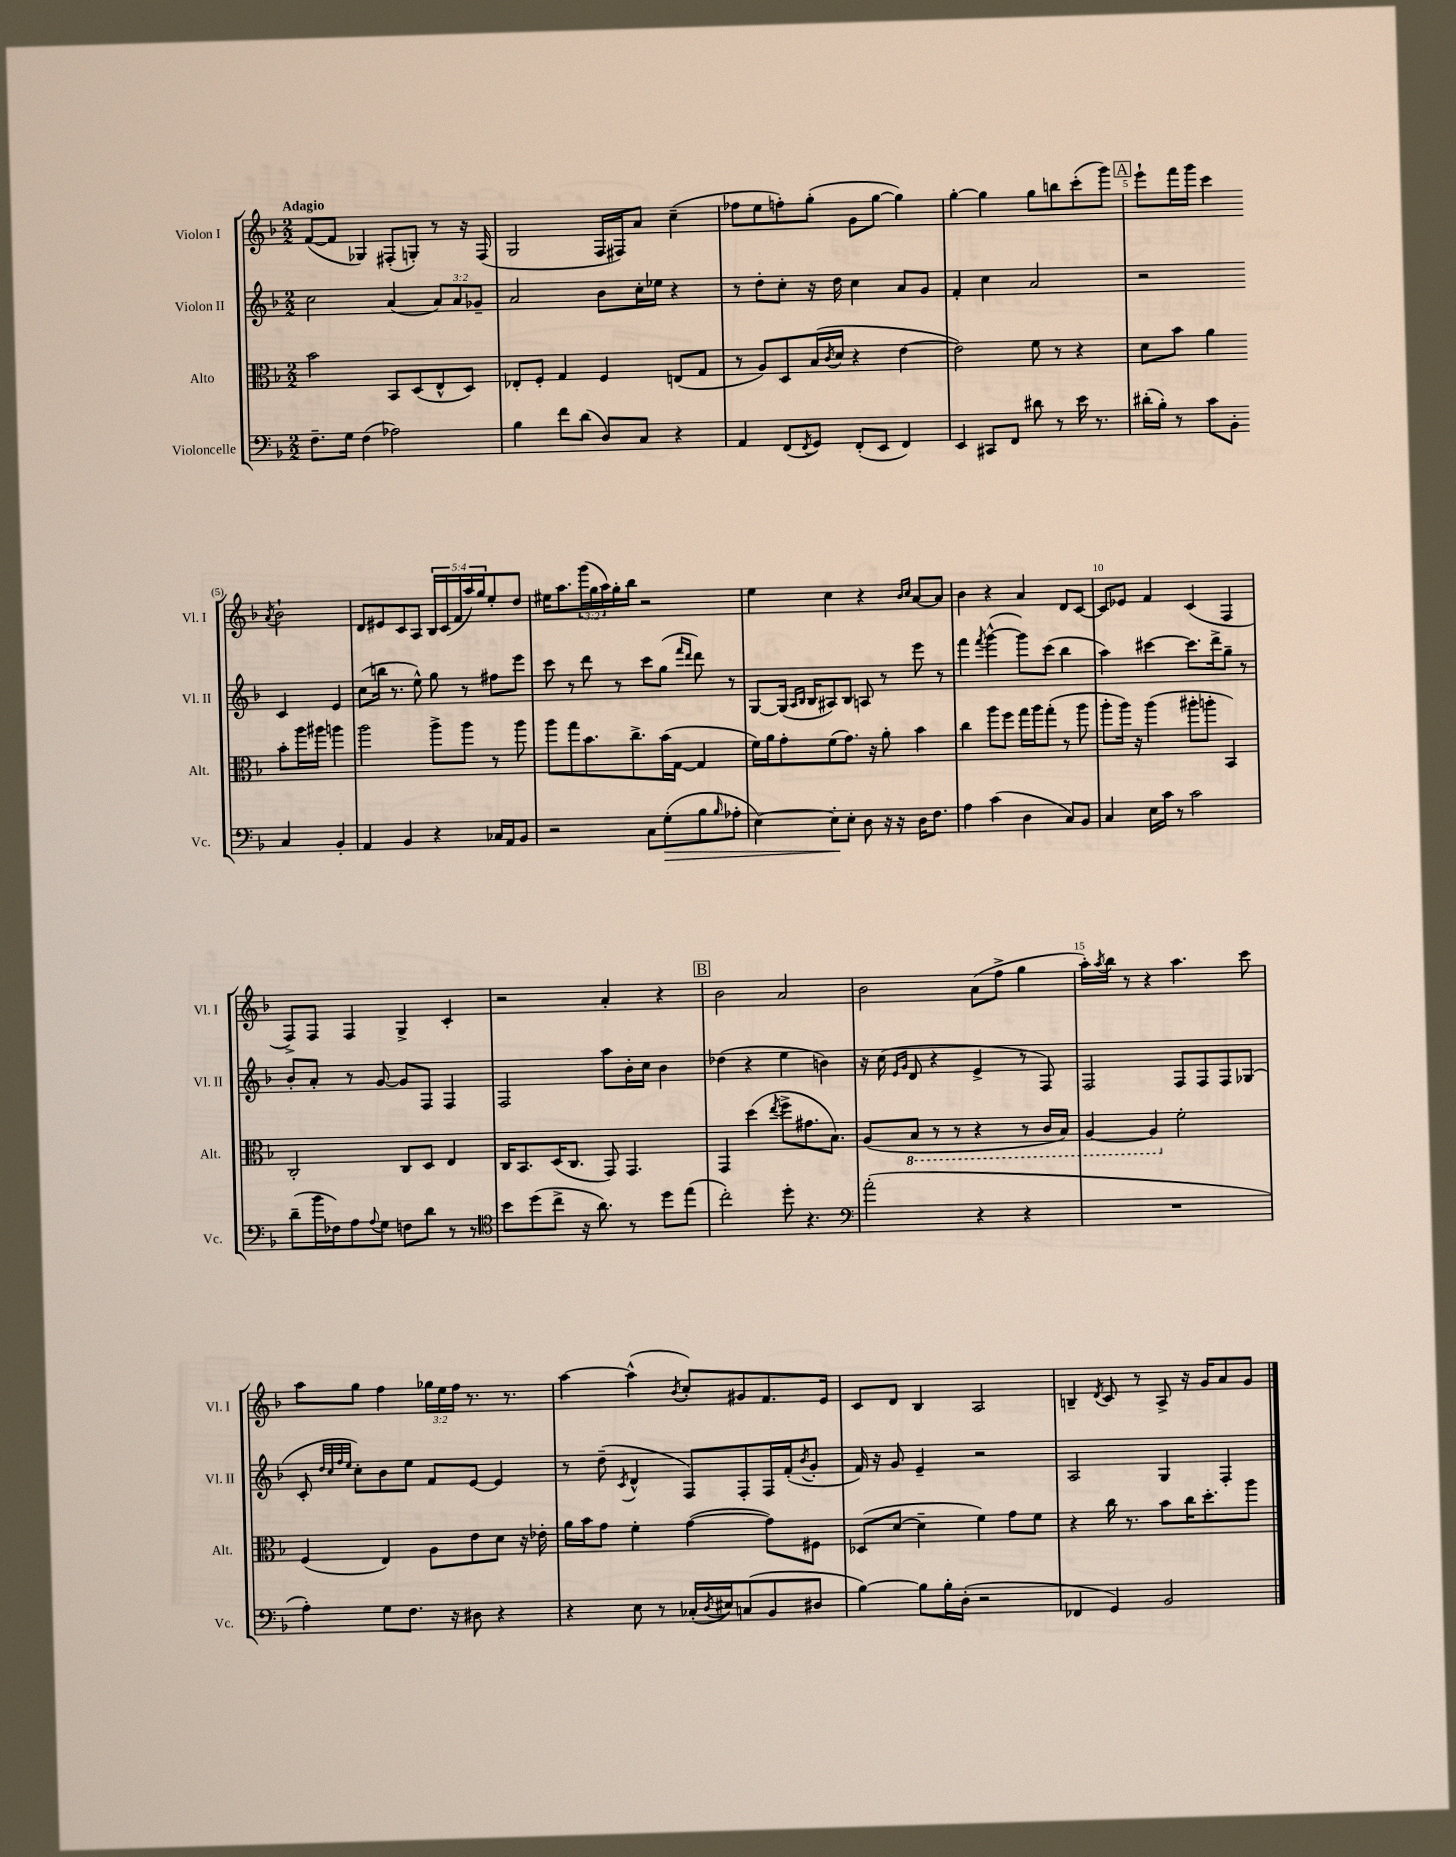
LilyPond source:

<<
\new StaffGroup <<
\new Staff = "s0" \with { instrumentName = "Violon I" shortInstrumentName = "Vl. I" } {
    \clef treble \key f \major \numericTimeSignature \time 2/2 \override Staff.TupletNumber.text = #tuplet-number::calc-fraction-text \tempo "Adagio"
    f'8~( f'8 ges4) fis8-.( g8-.) r8 r16 fis16( |
    g2 f16 fis16) a'8 c''4--( |
    fes''8 e''8 f''8-.) g''8-.( g'8 g''8~ g''4) |
    g''4~-. g''4 g''8 b''8 c'''8-.( g'''8) |
    \mark \markup { \box "A" } e'''8-! f'''16 g'''16 c'''4 \acciaccatura { a'8 } bes'2-! |
    d'8 eis'8 c'8 a8 \tuplet 5/4 { bes16 c'16( f'16 a''16) g''16 } e''8-. d''8 |
    eis''16 a''8. \tuplet 3/2 { g'''16( g''16 a''16) } g''16-. bes''16 r2 |
    e''4 c''4 r4 \grace { bes'16 c''16 } a'8~ a'8 |
    bes'4 r4 a'4 d'8 c'8~ |
    c'8 ees'8 f'4 c'4( f4 |
    f8->) f8 f4 g4-> c'4-. |
    r2 a'4-. r4 |
    \mark \markup { \box "B" } bes'2 a'2 |
    bes'2 a'8( f''8-> g''4 |
    a''16-.) \acciaccatura { a''8 } bes''16 r8 r4 a''4. c'''8 |
    a''8 g''8 f''4 \tuplet 3/2 { ges''16 e''16 f''16 } r8. r8. |
    a''4~ a''4-^( \acciaccatura { bes'8 } c''8-.) gis'8 f'8. e'16 |
    c'8 d'8 bes4 a2 |
    b4-- \acciaccatura { d'8 } c'8 r8 a8-> r16 g'16 a'8 g'8 \bar "|." |
}
\new Staff = "s1" \with { instrumentName = "Violon II" shortInstrumentName = "Vl. II" } {
    \clef treble \key f \major \numericTimeSignature \time 2/2 \override Staff.TupletNumber.text = #tuplet-number::calc-fraction-text
    c''2 a'4( \tuplet 3/2 { a'8) a'8 ges'8-- } |
    a'2 bes'8 c''16-. ees''16 r4 |
    r8 d''8-. c''8-. r16 d''16 c''4 a'8 g'8 |
    f'4-. c''4 a'2 |
    \mark \markup { \box "A" } r2 c'4 e'4 |
    c''8( b''16 r8. e''8-^) g''8 r8 fis''8 e'''8 |
    c'''8 r8 d'''8 r8 c'''8 g''8( \grace { f'''16 d'''16 } d'''8) r8 |
    g8~ g16( \grace { a16 bes16 } bes16 ais8) bes8 a8 r8 e'''8 r8 |
    f'''4 \acciaccatura { f'''8 } g'''4~-^( g'''8) c'''8( bes''4 |
    a''4) cis'''4~ cis'''8. d'''16-> g''8-- r8 |
    bes'8-. a'8-. r8 g'8~ g'8 f8 f4 |
    f2 a''8 bes'16-. c''16 bes'4 |
    \mark \markup { \box "B" } des''4( r4 e''4 b'4) |
    r16 c''16( \grace { e'16 g'16 } d'8 r4 e'4-> r8 f8) |
    f2 f8 f8 f8 ges8( |
    c'8-. \grace { d''32 c''32 f''32 e''32 } c''8-.) bes'8 e''8 f'8 e'8~ e'4 |
    r8 d''8--( \acciaccatura { c'8 } d'4-^ f8) f8-. f16 f'16-.( \acciaccatura { bes'8 } g'8-. |
    f'16) r16 g'8 e'4-- r2 |
    a2 g4 f4-. \bar "|." |
}
\new Staff = "s2" \with { instrumentName = "Alto" shortInstrumentName = "Alt." } {
    \clef alto \key f \major \numericTimeSignature \time 2/2
    bes'2 bes,8 d8( e8-^ d8) |
    ees8-. f8-. g4 f4 e8( g8 |
    r8 a8) d8 bes16( \acciaccatura { c'8 } d'16 r4 e'4~ |
    e'2) f'8 r8 r4 |
    \mark \markup { \box "A" } d'8 bes'8 a'4 bes'8-. a''16 ais''16 a''4 |
    a''2 a''8-> a''8 r8 a''8 |
    a''8 g''8 bes'8. c''8.-> bes'16( g16~ g4 |
    f'16) a'16 g'8-. f'8( g'8.) r16 a'8-. bes'4 |
    c''4 a''8 f''8 g''16 a''16 g''8-.( r8 a''8 |
    a''8-. a''16) r16 a''4( ais''8-. a''8-. bes,4) |
    c2-. c8 d8 e4 |
    c16 bes,8. d16( c8. g,8) g,4. |
    \mark \markup { \box "B" } g,4 d''4( \acciaccatura { e''8 } f''8-> gis'8. bes8.) |
    a8( \ottava #-1 bes,8 r8 r8 r4 r8 c16 bes,16) |
    a,4~ a,4 \ottava #0 f'2-. |
    f4( e4) a8 e'8 d'8 r16 ees'16-. |
    a'16 bes'16 g'8 f'4-. g'4~( g'8) fis8 |
    des8( d'8~ d'4-- f'4) g'8 f'8 |
    r4 c''16 r8. bes'8 c''16 d''8.-. a''8 \bar "|." |
}
\new Staff = "s3" \with { instrumentName = "Violoncelle" shortInstrumentName = "Vc." } {
    \clef bass \key f \major \numericTimeSignature \time 2/2
    f8.-- g16 f4( aes2) |
    bes4 f'8 d'8( d8) c8 r4 |
    a,4 f,8( \acciaccatura { f,8 } g,8) f,8-.( e,8 f,4) |
    e,4 cis,8 f,8 dis'8 r8 e'16 r8. |
    \mark \markup { \box "A" } dis'16-.( bes16-.) r8 c'8 bes,8-. c4 bes,4-. |
    a,4 bes,4 r4 ces16 a,16 bes,8 |
    r2 c8 g8-.\>( bes8 \grace { bes16 } aes8-. |
    e4~) e8-.\! e8-. d8 r16 r16 d16 f8. |
    a4 c'4( d4 c8) bes,8 |
    c4 e16 c'16 r8 c'2 |
    d'8--( bes'16 fes16) a8 \appoggiatura { a8 } g8 f8 d'8 r8 r8 |
    \clef tenor bes'8 d''8( c''8-> r16 a'8.) r8 d''8 e''8( |
    \mark \markup { \box "B" } c''2-.) d''8-. r4. |
    \clef bass a'2-.( r4 r4 |
    R1 |
    a4-.) g8 f8. r16 dis8 r4 |
    r4 e8 r8 ces16-.( \acciaccatura { d8 } eis16) c8( bes,8 dis8 |
    bes4~) bes8 bes16-. d16-.( r2 |
    fes,4 g,4) bes,2 \bar "|." |
}
>>
>>
\layout { \context { \Score \override BarNumber.break-visibility = ##(#f #t #t) barNumberVisibility = #(every-nth-bar-number-visible 5) } }
